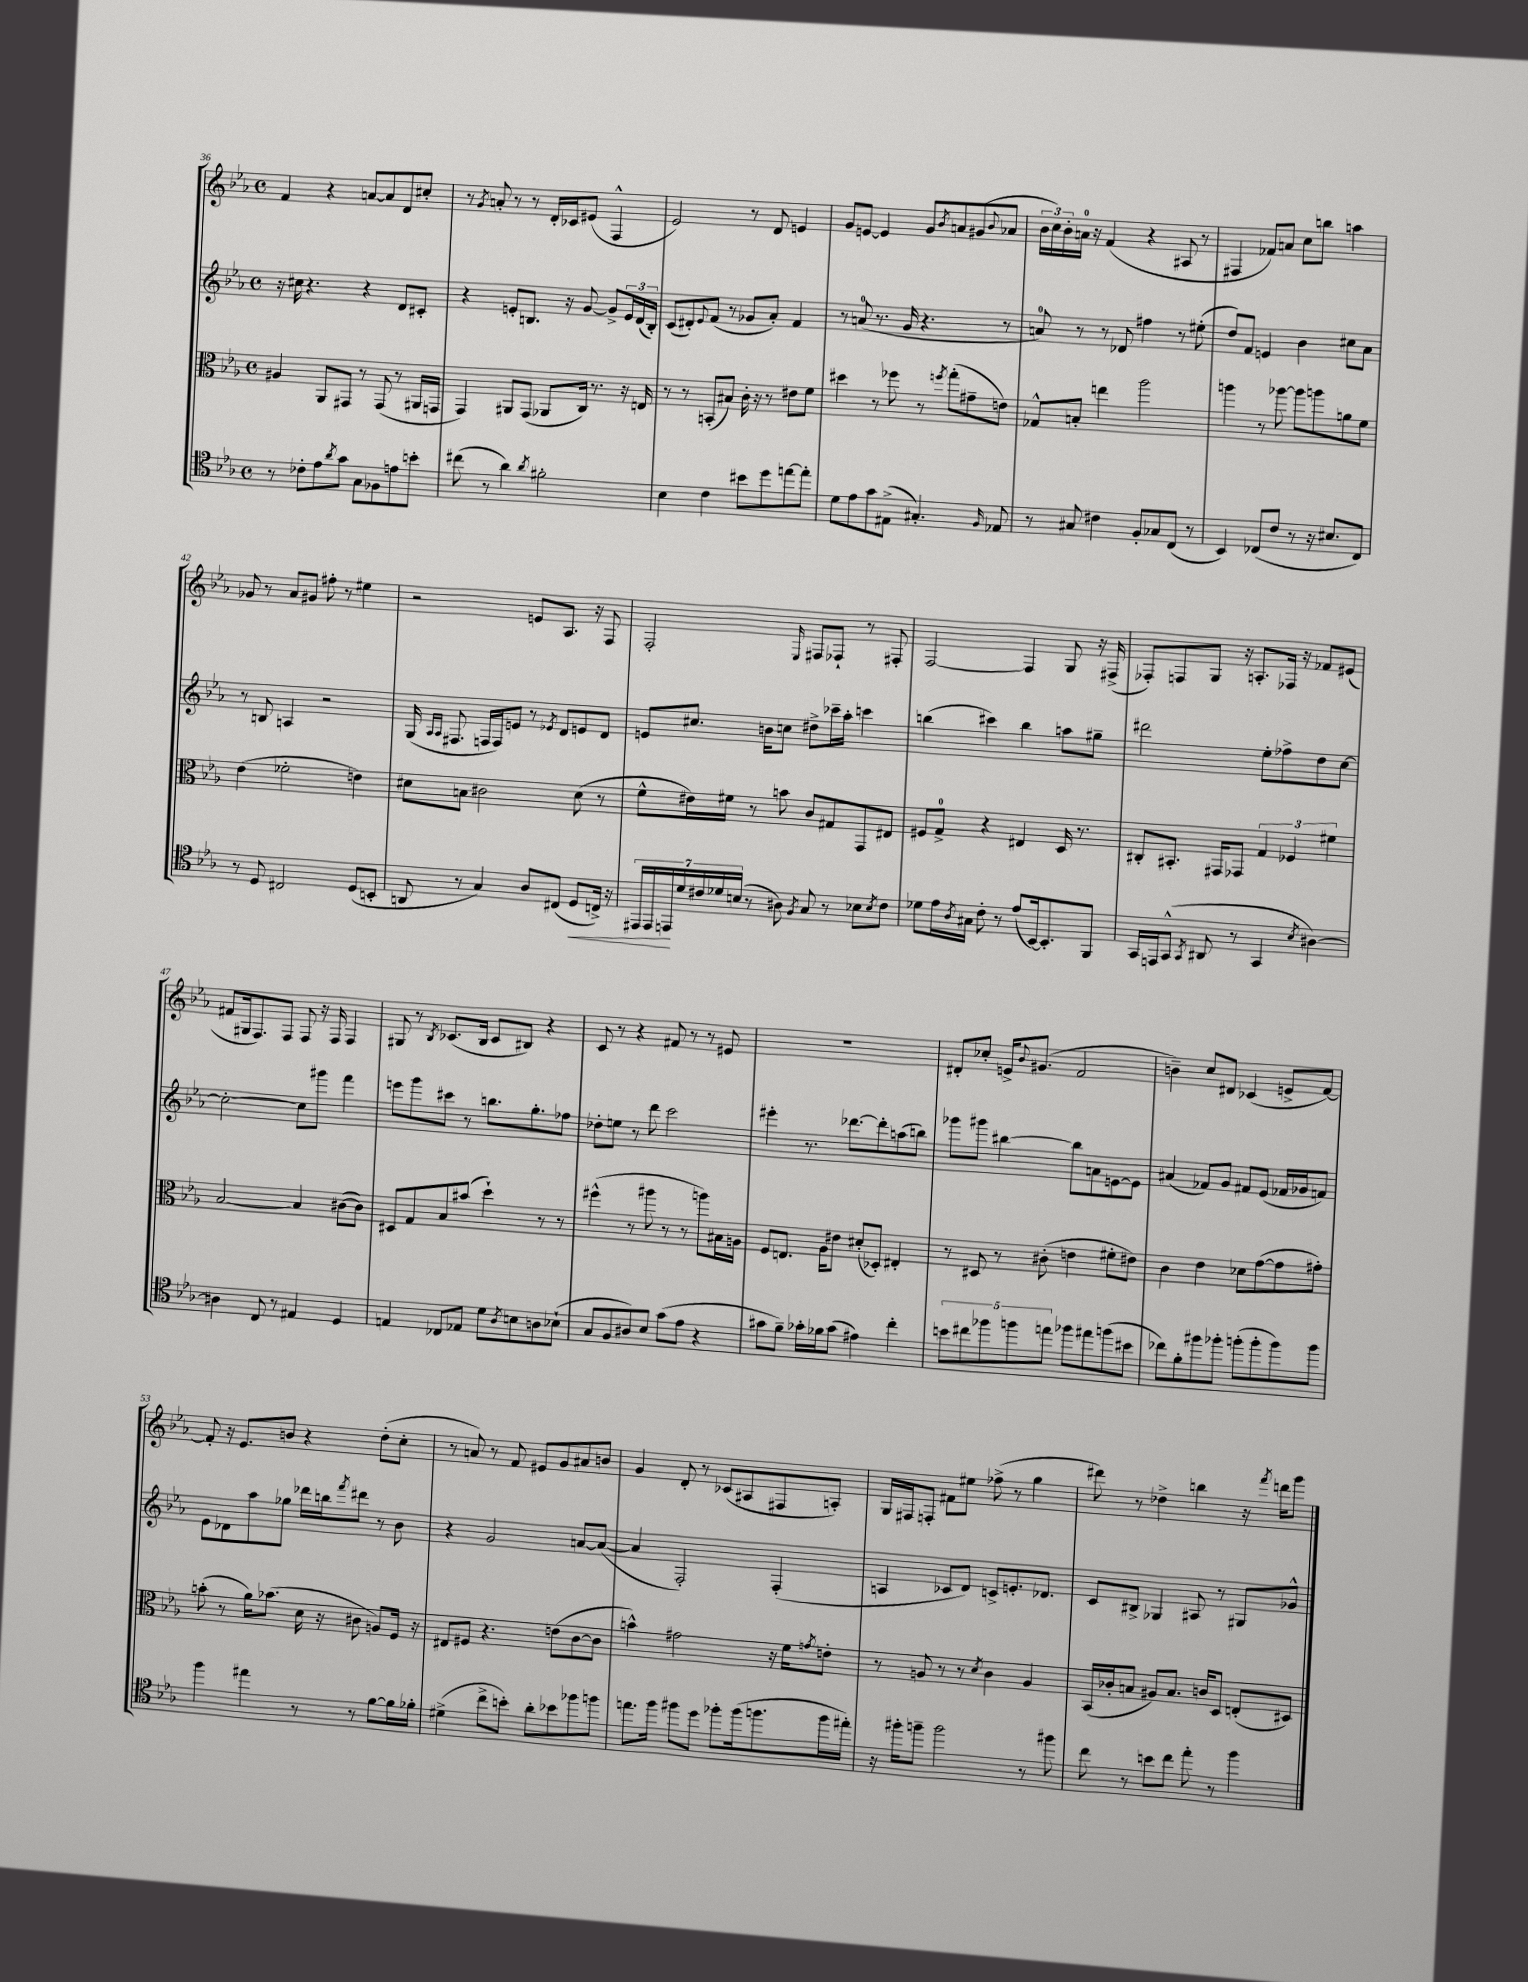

**kern	**kern	**kern	**kern
*staff4	*staff3	*staff2	*staff1
*clefC4	*clefC3	*clefG2	*clefG2
*k[b-e-a-]	*k[b-e-a-]	*k[b-e-a-]	*k[b-e-a-]
*M4/4	*M4/4	*M4/4	*M4/4
*met(c)	*met(c)	*met(c)	*met(c)
8r	4A#	16r	4f
.	.	16cc#	.
8c-'	.	4.r	.
8e-	8AA-	.	4r
8qa-	.	.	.
8g	8GG#	.	.
8G	8r	4r	[8a
8F-	(8GG#	.	8a]
8e	8r	8d	8d
8b'	16AA#	8c#'	8cc#'
.	16GG	.	.
=	=	=	=
(8cc#	4GG)	4r	8r
.	.	.	8qg
8r	.	.	8a'
4a-)	8AA#	8e'	8r
.	(8GG	8.B	8r
8qa-	.	.	.
2f#'	8AA-	.	16d'
.	.	16r	16c-
.	16C)	[8g	(8e#
.	8.r	.	.
.	.	8g^]	4F^^
.	16r	24e	.
.	.	(24d	.
.	16E	.	.
.	.	24B')	.
=	=	=	=
4B-	8r	(8c	2e-)
.	8r	8d#')	.
.	.	8qqe-	.
4c	(8BB'	(8f	.
.	8B#)	8r	.
8b#	16c'	8g-	8r
.	16r	.	.
8dd	8r	8a-')	8d
[8ee	8e#	4f	4e
8ee']	8f	.	.
=	=	=	=
8d	4dd#	8r	8g
8e-	.	(8a	[8e
8g	8r	8.r	4e]
(8E#^	8ff-	.	.
.	.	16g	.
4.G#')	8r	4.r	8g
.	8qff	.	8qb-
.	(8gg'	.	8a
.	8g#~	.	(8g#
16qqF	.	.	8qqb-
8E-	8e)	8r	8a-
=	=	=	=
8r	8G-^^	8a)	24b-
.	.	.	24cc)
.	.	.	24b-'
8G#	8B'	8r	16a
.	.	.	16r
4c#	4ee	8r	(4f
.	.	8d-	.
8F'	2aa-	4ff#	4r
8G-	.	.	.
(8C	.	8r	8A#
8r	.	(8ee#'	8r
=	=	=	=
4BB-)	4aa	8dd)	4F#
.	.	8f	.
(8C-	8r	4e	8f-)
8c	[8aa-	.	8a
8r	8aa-]	4b-	8cc
16r	8aa	.	8bb
8.B#	.	.	.
.	8a	8cc#	4aa
8C-)	8f	8a-	.
=	=	=	=
8r	(4e-	8r	8g-
8D	.	8B	8r
2C#	2f-'	4A	8a-
.	.	.	8g#
.	.	2r	8ff#'
.	.	.	8r
(8D	4e)	.	4ee#
8BB'	.	.	.
=	=	=	=
8AA	8d#	(16G	2r
.	.	16qqA-	.
.	.	16qqA-	.
.	.	8.F#	.
8r	8B	.	.
4G)	2c#	16F	.
.	.	16F)	.
.	.	8e	.
8A-	.	8r	8e
.	.	8qe-	.
(8C#	.	8d	8.A-
8D	(8d#	8e	.
.	.	.	16r
16C^)	8r	8d	8F
16r	.	.	.
=	=	=	=
28EE#	8f^^	8e	2F'
28EE#	.	.	.
28EE	.	.	.
28d	.	.	.
.	16e#)	8.cc#	.
28c#	.	.	.
28d-	.	.	.
.	16f#	.	.
(28B	.	.	.
8r	8r	.	.
.	.	16b	.
8A#)	8b	8cc	.
8qF	.	.	16qqE-
8G	8c	8dd#^	8F#
8r	8G#	16ccc-~	8F-`
.	.	16aa-'	.
8B-	8GG	4ccc	8r
8qB-	.	.	.
8c#	8E#	.	8F#'
=	=	=	=
8d-	8F#	(4bb	[2F
16e-	8G^	.	.
8qA-	.	.	.
16G#	.	.	.
8c'	4r	4ccc#)	.
8r	.	.	.
(8e-	4E#	4bb	4F]
[16BB-)	.	.	.
8.BB-']	.	.	.
.	16D	8aa	8G
.	8.r	.	.
8FF	.	8gg#~	16r
.	.	.	(16F#^
=	=	=	=
16GG	8C#'	2ddd#	8F-')
16EE	.	.	.
(8GG^^	8.BB#'	.	8F
8qGG	.	.	.
8AA#	.	.	8G
.	16GG#	.	.
8r	8GG-	.	16r
.	.	.	8.A'
4GG	6G	8ee-'	.
.	.	8ff-^	16F-
.	6F-	.	.
.	.	.	16r
8qB-	.	.	.
[4A#)	.	8dd	8f-
.	6f#	.	.
.	.	[8cc	(8e#
=	=	=	=
4A#]	[2B-	2cc'_	8f#
.	.	.	16G#
.	.	.	8.F)
8C	.	.	.
8r	.	.	8F
4E#	4B-]	8cc]	8F
.	.	8ggg#	16r
.	.	.	16F
4D	([8c#	4fff	4F
.	8c#])	.	.
=	=	=	=
4E	8D#	8eee	8G#
.	8G	8ggg	8r
.	.	.	8qB-
8C-	8B-	8ccc#	(8.c-
8E-	(8b#	8r	.
.	.	.	16B-
8d	4dd`)	8.bb	8c-
8qA-	.	.	.
8B	.	.	8B#)
.	.	8.gg'	.
8A	8r	.	4r
(8B-`	8r	8ff-	.
=	=	=	=
8G	(4ff#^^	8dd-'	8c
8F	.	8ee	8r
8A#)	8r	8r	4r
8B-	8aa#	8ddd	.
(8g	8r	2ccc	8f#
8e-	8r	.	8r
4r	8aa)	.	8r
.	16B#	.	8e#
.	16A	.	.
=	=	=	=
8g#	8F	4eee#'	1r
8f~)	8.E	.	.
16g-'	.	8.r	.
16f-	16A-	.	.
(8g-	8e#	.	.
.	.	[8.ddd-	.
4e#)	(8d#'	.	.
.	8D-')	8ddd-']	.
4cc'	4E#'	(8aa	.
.	.	8bb)	.
=	=	=	=
10b	8r	8ggg-	8d#'
10cc#	.	.	.
.	8D#	8ggg#	8cc-'
10ff-	.	.	.
.	8r	[4bb#	16e^
10ff	.	.	.
.	.	.	8qqb-
.	.	.	(8.g#
.	(8c#'	.	.
10ee	.	.	.
8ff-	4e	8bb#]	2f
8ee#	.	8a	.
(8ff	8f#'	[8e	.
8b#	8e#)	8e]	.
=	=	=	=
8cc-)	4c	(4a#	4b~)
8f'	.	.	.
8ff#	4e-	8f-)	8cc
8ff-'	.	8g	8d#
(8ff'	8d-	8f#	(4c-
8ff'	([8g	(8e-	.
8ff)	8g]	16f-	8e^
.	.	16g-	.
8ff	8g#')	8f)	[8f)
=	=	=	=
4ff	(8b'	8e-	8f']
.	8r	8d-	16r
.	.	.	8.e-
4ee#	16a-)	8aa-	.
.	(8.b-	.	.
.	.	8gg-	8b
8r	16d	16ddd-	4r
.	16r	16bb	.
.	.	8qfff	.
8r	8c#	8ddd#	.
[8f	8A)	8r	(8dd'
16f]	16F	8b-	8cc'
16f-'	16r	.	.
=	=	=	=
(4d#^	8E#	4r	8r
.	8F#	.	8a)
8cc^	4.r	2g	8r
8b')	.	.	8f
8a-'	.	.	8e#
8b-	(8e	.	8g
8ff-	[8c	[8a	8a#
8ff	8c]	(8a_	8b
=	=	=	=
8.ee	4b^^)	4a]	4g
16ff	.	.	.
8ff#	2g#	2F')	8d'
8dd	.	.	8r
8ff-'	.	.	(8c-
(16ff-	.	.	8A#
8.ff	.	.	.
.	16r	(4F'	8F#
.	16f	.	.
.	8qg	.	.
16ff	8e'	.	8A')
16ee#')	.	.	.
=	=	=	=
16r	8r	4A	16G
16ff#'	.	.	16F#
8ff~	8A	.	8F'
2ff	8r	8c-	8f#
.	8r	8d)	8ee#
.	8qd	.	.
.	4c	8c^	(8ff-^
.	.	8.e'	8r
8r	4A	.	4gg
.	.	8.d-	.
8ff#	.	.	.
=	=	=	=
8cc	(16BB-	8c	8ddd#)
.	16c-'	.	.
8r	8B	8B#^	8r
8b	8A#)	4G-	4dd-^
8cc	8.B	.	.
8ee-'	.	8A#	4bb
.	16c	.	.
8r	8D	8r	.
4ff	(8E'	8G#	16r
.	.	.	8qfff
.	.	.	16ddd
.	8D#)	8g-^^	8ggg
==	==	==	==
*-	*-	*-	*-
